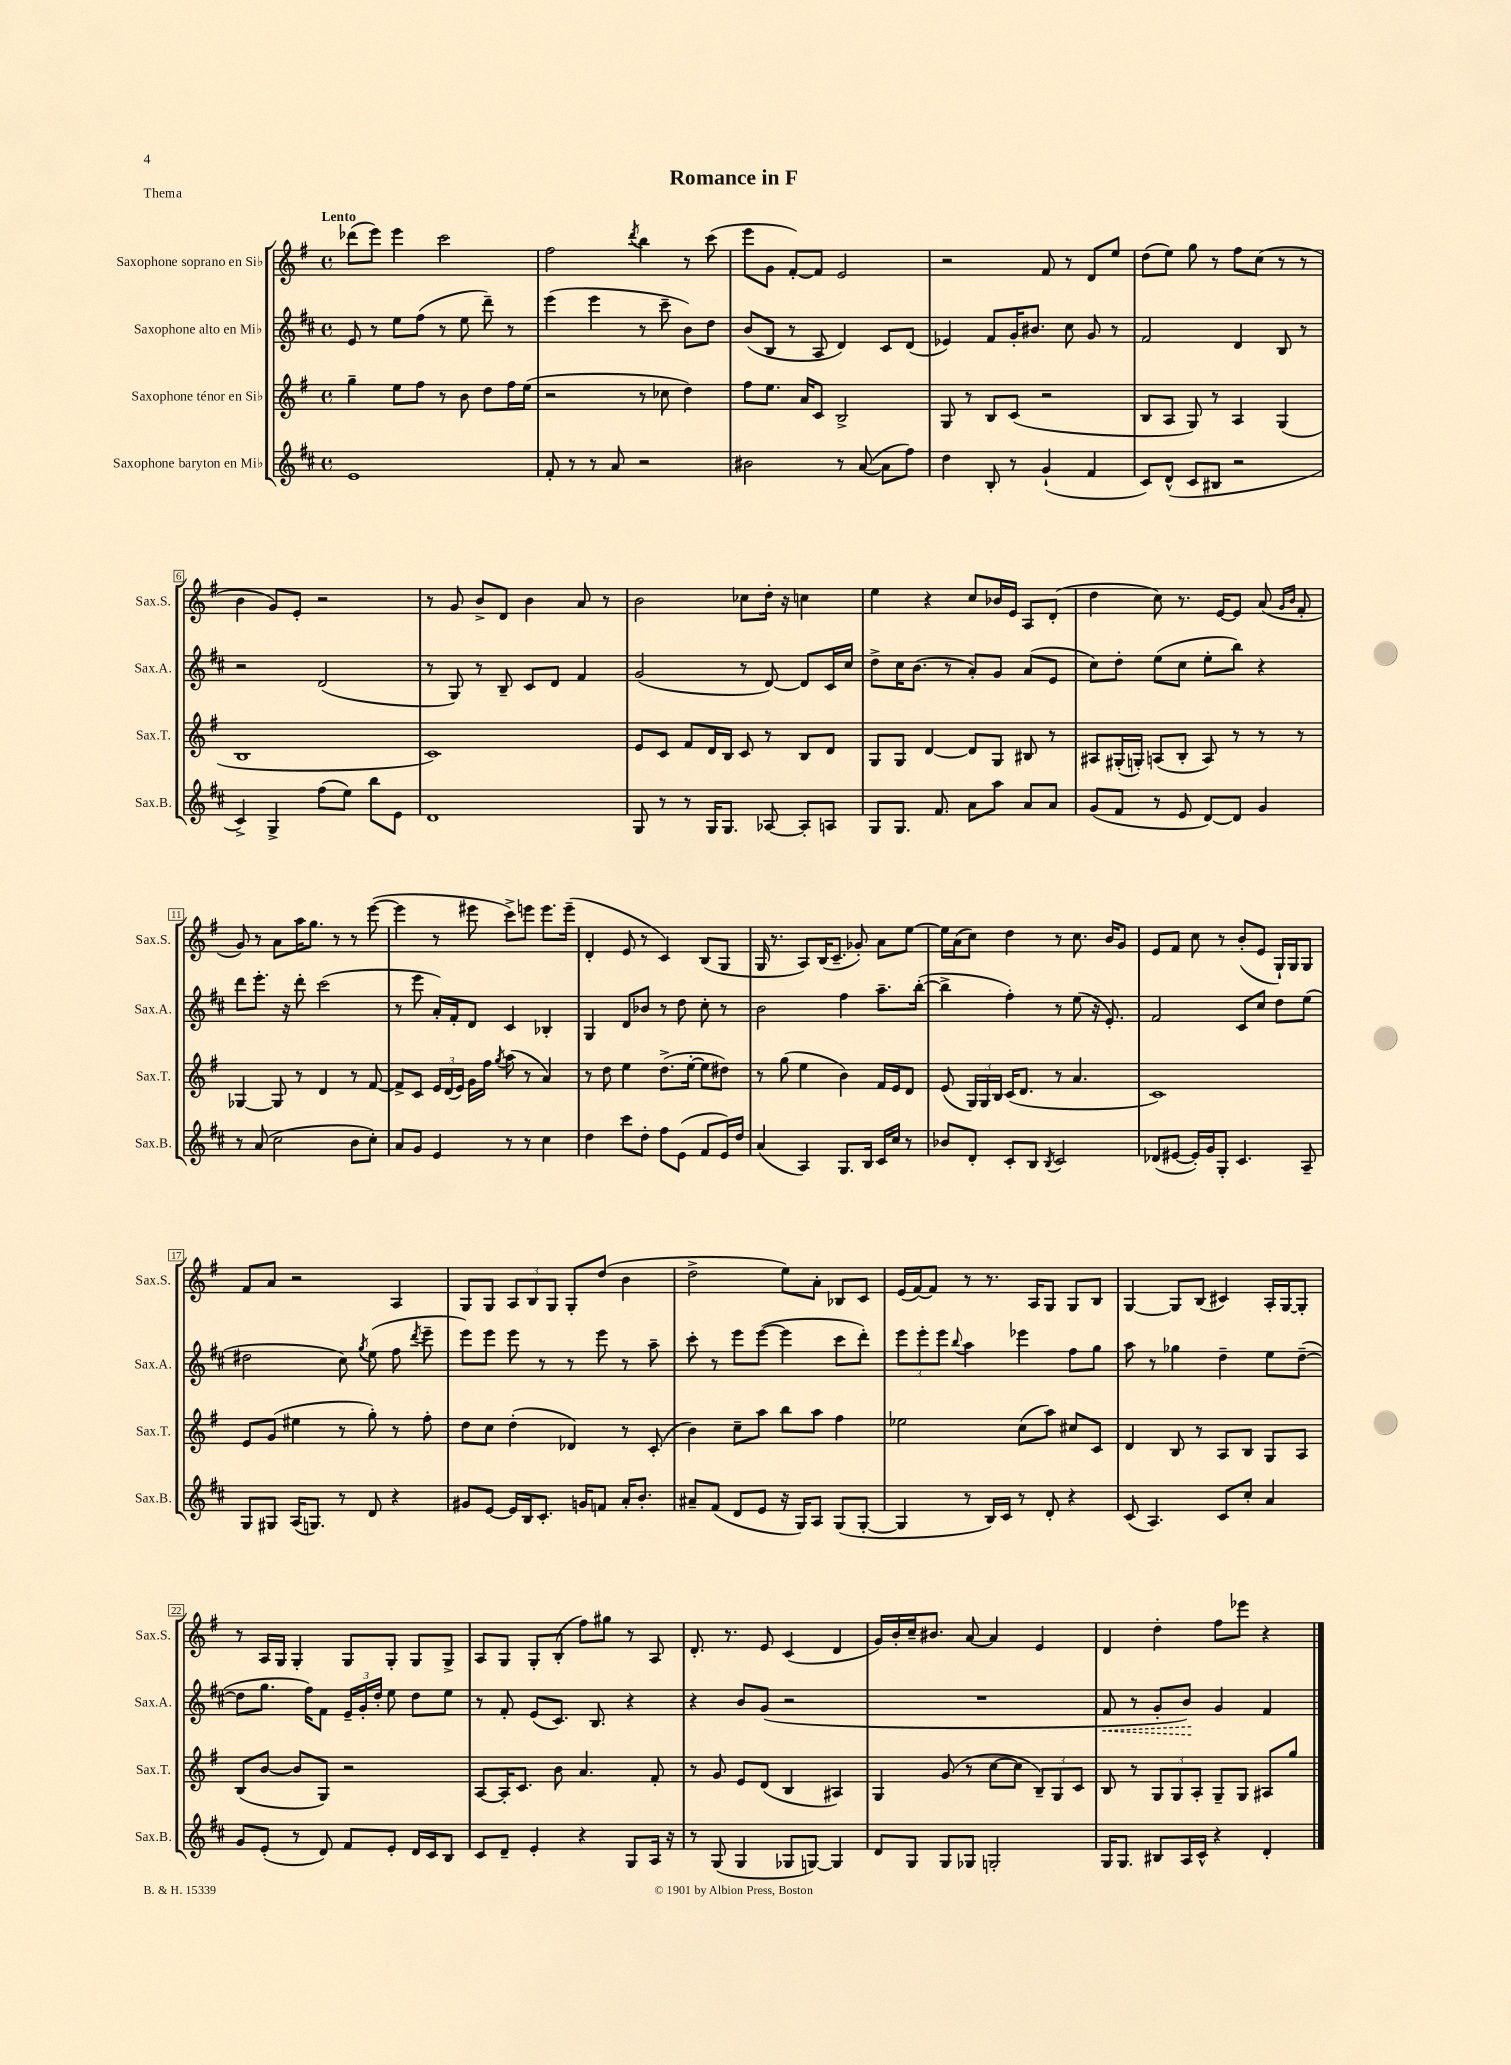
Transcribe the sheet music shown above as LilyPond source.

\header { title = "Romance in F" piece = "Thema" }
<<
\new StaffGroup <<
\new Staff = "s0" \with { instrumentName = "Saxophone soprano en Sib" shortInstrumentName = "Sax.S." } {
    \clef treble \key g \major \defaultTimeSignature \time 4/4 \tempo "Lento"
    \autoBeamOff des'''8[( e'''8]) e'''4 c'''2 |
    fis''2 \acciaccatura { d'''8 } b''4 r8 c'''8( |
    e'''8[ g'8] fis'8[~-.) fis'8] e'2 |
    r2 fis'8 r8 d'8[ e''8] |
    d''8[( e''8]) g''8 r8 fis''8[ c''8]( r8 r8 |
    b'4 g'8[) e'8]-. r2 |
    r8 g'8 b'8[-> d'8] b'4 a'8 r8 |
    b'2 ces''8[ d''16]-. r16 c''4 |
    e''4 r4 c''8[ bes'16 e'16] a8[ d'8]-.( |
    d''4 c''8) r8. e'16[~ e'8] a'8( \grace { g'16[ b'16] } fis'8-. |
    g'8) r8 a'8[ a''16 g''8.] r8 r8 e'''8~( |
    e'''4 r8 eis'''8 c'''8[->) e'''8] e'''8.[ e'''16]--( |
    d'4-. e'8 r8 c'4) b8[( g8] |
    g16 r8. a8[) b16( c'8.]-- ges'8-.) a'8[ e''8]~ |
    e''16[ a'16( c''8]) d''4 r8 c''8. b'16[ g'8] |
    e'8[ fis'8] c''8 r8 b'8[-.( e'8] g16[-!) g16 g8] |
    fis'8[ a'8] r2 a4 |
    g8[ g8] \tuplet 3/2 { a8[ b8 g8] } g8[-. d''8]( b'4 |
    d''2-> e''8[) a'8]-. bes8[ c'8] |
    e'16[( fis'16~) fis'8] r8 r8. a16[ g8] g8[ b8] |
    g4~ g8[ b8]( cis'4) a16[-. g16~ g8]-. |
    r8 a16[ g16] g4-. g8[ g8]-. g8[ g8]-> |
    a8[ g8] g8[-. b8]-.( fis''8[) gis''8] r8 a8 |
    d'8.-. r8. e'8 c'4( d'4 |
    g'16[) b'16-. c''16-- bis'8.] a'8~ a'4 e'4 |
    d'4 d''4-. fis''8[ ees'''8] r4 \bar "|." |
}
\new Staff = "s1" \with { instrumentName = "Saxophone alto en Mib" shortInstrumentName = "Sax.A." } {
    \clef treble \key d \major \defaultTimeSignature \time 4/4
    \autoBeamOff e'8 r8 e''8[ fis''8]( r8 e''8 d'''8--) r8 |
    e'''4( e'''4 r8 cis'''8-- b'8[) d''8] |
    b'8[( b8] r8 a8 d'4) cis'8[ d'8]( |
    ees'4) fis'8[ g'16-. bis'8.] cis''8 g'8 r8 |
    fis'2 d'4 b8 r8 |
    r2 d'2( |
    r8 g8) r8 b8-- cis'8[ d'8] fis'4 |
    g'2( r8 d'8~) d'8[ cis'16 cis''16] |
    d''8[-> cis''16 b'8.]( r8 a'8[-.) g'8] a'8[( e'8] |
    cis''8[) d''8]-. e''8[( cis''8] e''8[-. b''8]) r4 |
    d'''8[ e'''8.]-. r16 d'''8-. cis'''2( |
    r8 e'''8 a'16[-.) fis'16-. d'8] cis'4 bes4-. |
    g4 d'8[ bes'8] r8 d''8 cis''8-. r8 |
    b'2 fis''4 a''8.[-- b''16]~-.( |
    b''4-> fis''4-.) r8 e''8( r16 e'8.-.) |
    fis'2 cis'8[ cis''8] d''8[ e''8]( |
    dis''2 cis''8) \acciaccatura { g''8 } e''8( fis''8 \acciaccatura { d'''8 } e'''8-- |
    e'''8[) e'''8] e'''8 r8 r8 e'''8 r8 a''8-- |
    cis'''8-. r8 e'''8[ e'''8]~( e'''4 cis'''8[ d'''8]-.) |
    \tuplet 3/2 { e'''8[ e'''8-. e'''8] } \appoggiatura { b''8 } a''4 ees'''4 fis''8[ g''8] |
    a''8 r8 ges''4 d''4-- e''8[ d''8]~--( |
    d''8[ g''8.] fis''16[) fis'8] \tuplet 3/2 { e'16[-- g'16-. d''16]-. } e''8 d''8[ e''8] |
    r8 fis'8-. e'8[( cis'8.]) b8. r4 |
    r4 b'8[ g'8]( r2 |
    R1 |
    \once \override Hairpin.style = #'dashed-line fis'8\< r8 g'8[-. b'8]\!) g'4 fis'4 \bar "|." |
}
\new Staff = "s2" \with { instrumentName = "Saxophone ténor en Sib" shortInstrumentName = "Sax.T." } {
    \clef treble \key g \major \defaultTimeSignature \time 4/4
    \autoBeamOff g''4-- e''8[ fis''8] r8 b'8 d''8[ fis''16 e''16]( |
    r2 r8 ces''8 d''4) |
    fis''8[ e''8.] a'16[ c'8] b2-> |
    g8 r8 b8[ c'8]( r2 |
    b8[ a8] g8) r8 a4 g4( |
    b1 |
    c'1) |
    e'8[ c'8] fis'8[ d'16 b16] c'8 r8 b8[ d'8] |
    g8[ g8] d'4~ d'8[ g8] bis8 r8 |
    ais8[ gis16-.( g16]-.) a8[( b8]-. a8) r8 r8 r8 |
    ges4~ ges8 r8 d'4 r8 fis'8~ |
    fis'8[-> c'8] \tuplet 3/2 { e'16[ d'16( e'16]) } g'16[ fis''16] \acciaccatura { g''8 } a''8( r8 a'4) |
    r8 d''8 e''4 d''8.[->( e''16]~-. e''8[ dis''8]) |
    r8 g''8( e''4 b'4) fis'16[ e'16 d'8] |
    e'8( \tuplet 3/2 { g16[) g16 b16] } c'16[( d'8.] r8 a'4. |
    c'1) |
    e'8[ g'8]( eis''4 r8 g''8-.) r8 fis''8-. |
    d''8[ c''8] d''4-.( des'4) r8 c'8-.( |
    b'4) c''8[-- a''8] b''8[ a''8] fis''4 |
    ees''2 c''8[( a''8]) cis''8[ c'8] |
    d'4 b8 r8 a8[ b8] g8[ a8] |
    b8[( b'8]~ b'8[ g8]) r2 |
    a8[~ a16-. c'8.] b'8 a'4. fis'8-. |
    r8 g'8 e'8[ d'8]( b4 ais4) |
    g4 g'8( r8 c''8[~ c''8] \tuplet 3/2 { b8[--) g8 c'8] } |
    b8 r8 \tuplet 3/2 { g8[ g8 a8]-. } g8[-- g8] ais8[ g''8] \bar "|." |
}
\new Staff = "s3" \with { instrumentName = "Saxophone baryton en Mib" shortInstrumentName = "Sax.B." } {
    \clef treble \key d \major \defaultTimeSignature \time 4/4
    \autoBeamOff e'1 |
    fis'8-. r8 r8 a'8 r2 |
    bis'2 r8 a'8~( a'8[ fis''8]) |
    d''4 b8-. r8 g'4-!( fis'4 |
    cis'8[) d'8]-^( cis'8[ bis8] r2 |
    cis'4->) g4-> fis''8[( e''8]) b''8[ e'8] |
    d'1 |
    g8 r8 r8 g16[ g8.] aes8~ aes8[-. a8] |
    g8[ g8.] fis'8. a'8[ a''8] a'8[ a'8] |
    g'8[( fis'8] r8 e'8 d'8[~) d'8] g'4 |
    r8 a'8( cis''2 b'8[ cis''8]-.) |
    a'8[ g'8] e'4 r8 r8 cis''4 |
    d''4 cis'''8[ d''8]-. fis''8[ e'8]( fis'8[ e'16) d''16] |
    a'4( a4) g8.[ b16] cis'16[ cis''16] r8 |
    bes'8[ d'8]-. cis'8[-. b8] \acciaccatura { b8 } cis'2 |
    des'8[( eis'8]~ eis'16[-.) g'16 g8]-. cis'4. a8-- |
    g8[ gis8] a16[( g8.]) r8 d'8 r4 |
    gis'8[ e'8]~ e'16[ b16 cis'8.]-. g'16[ f'8] a'16[-. b'8.]-. |
    ais'8[-- fis'8]( d'8[ e'8] r16 g16[) a8] g8[( g8]~-. |
    g4 r8 b16[) cis'16] r8 d'8-. r4 |
    cis'8( a4.) cis'8[ cis''8]-. a'4 |
    g'8[ e'8]-.( r8 d'8) fis'8[ e'8]-. d'16[ cis'16 b8] |
    cis'8[ d'8]-- e'4-. r4 g8[ a16] r16 |
    r8 g8( g4 ges8[ g8]~) g4 |
    d'8[ g8] g8[ ges8] g2-. |
    g16[ g8.] bis8[ a16 cis'16]-^ r4 d'4-. \bar "|." |
}
>>
>>
\layout { \context { \Score \override BarNumber.stencil = #(make-stencil-boxer 0.1 0.3 ly:text-interface::print) } }
